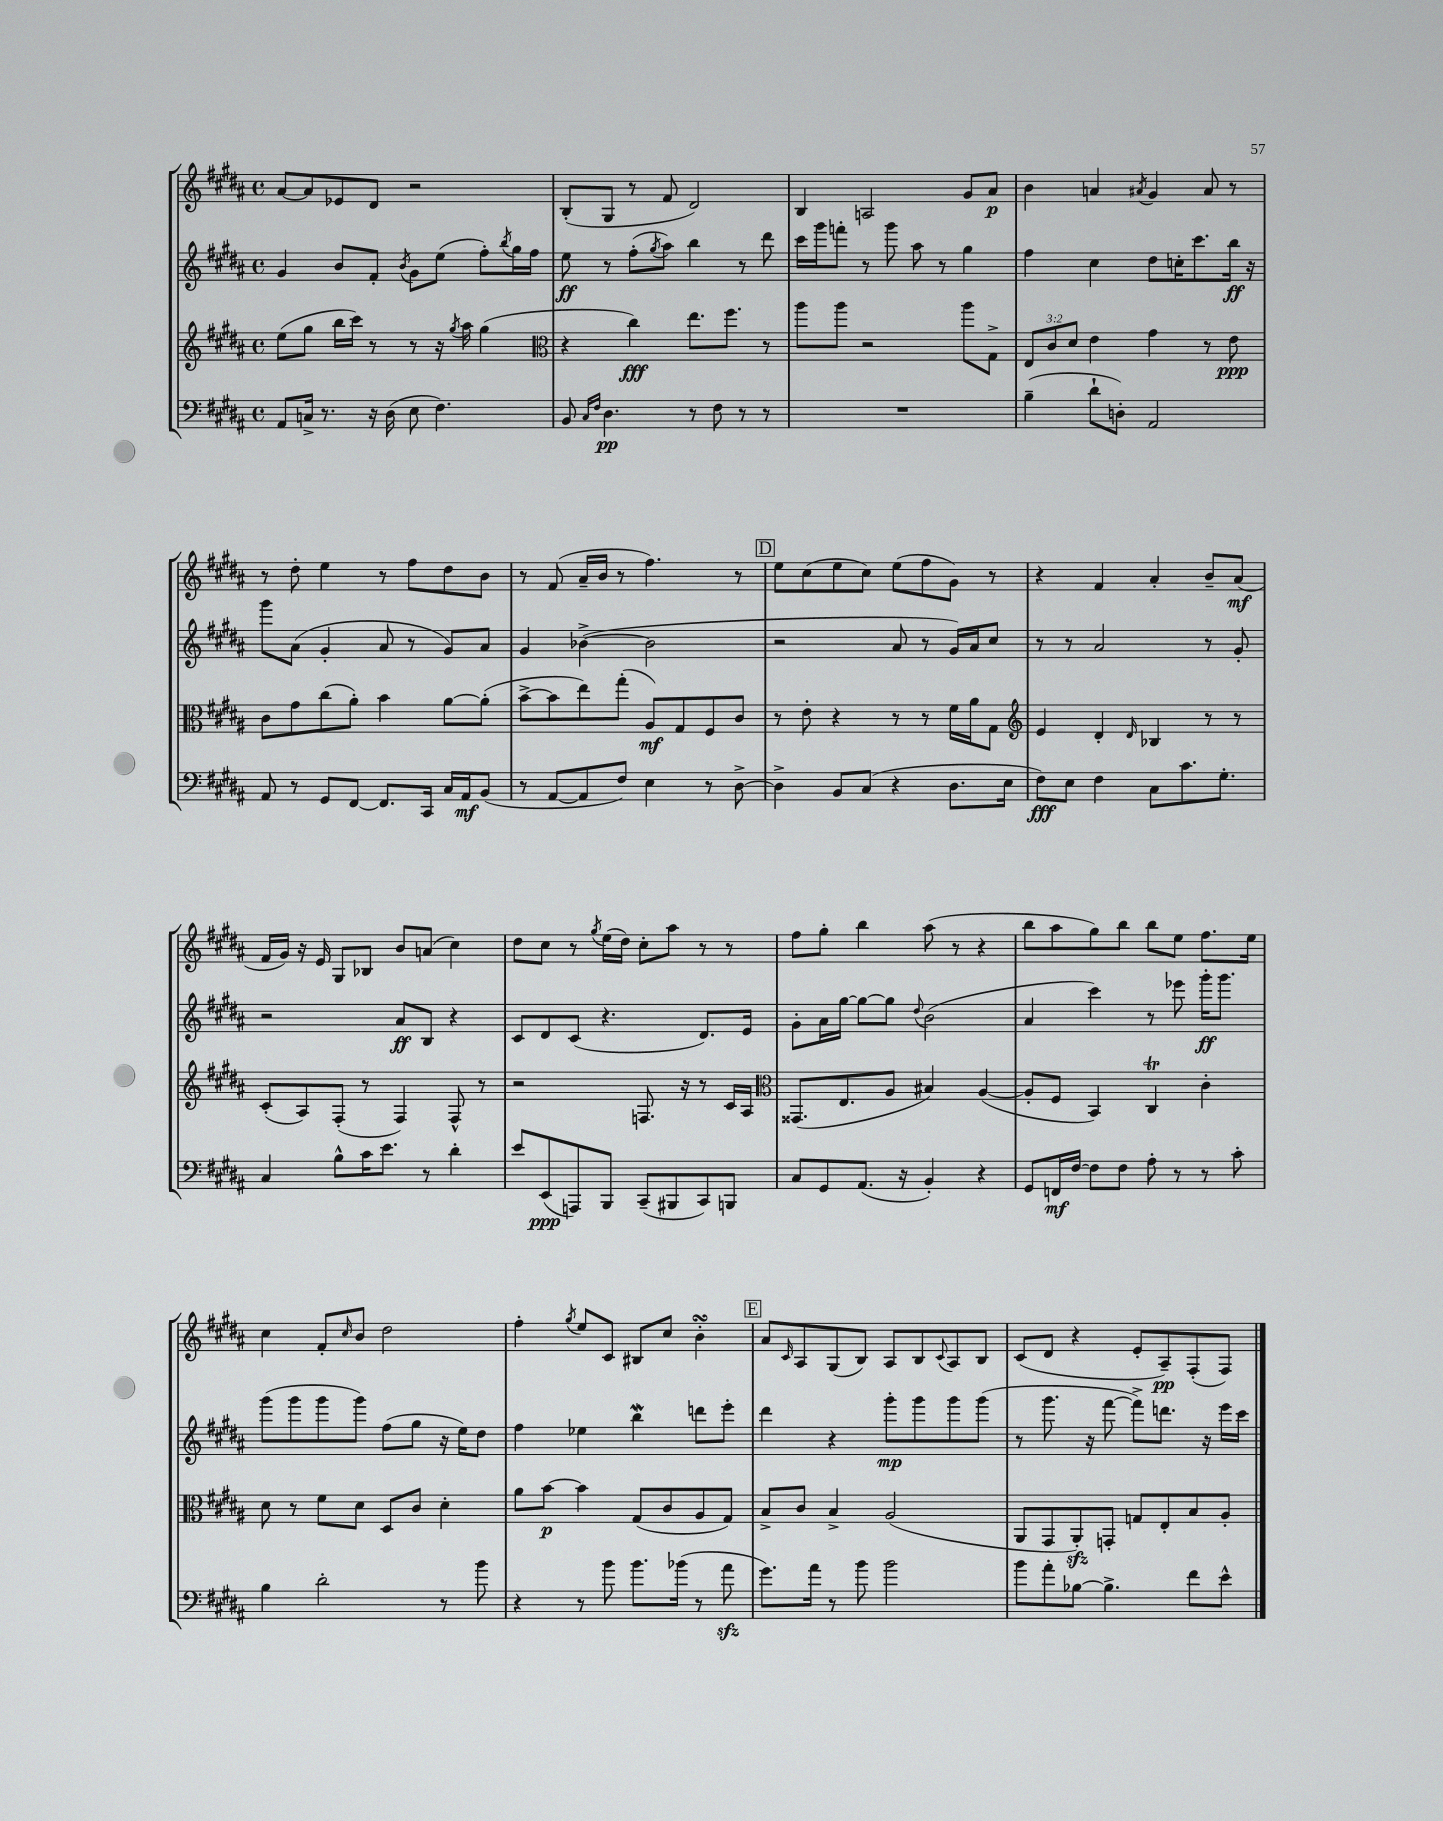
<<
\new StaffGroup <<
\new Staff = "s0" {
    \clef treble \key b \major \defaultTimeSignature \time 4/4
    ais'8~ ais'8 ees'8 dis'8 r2 |
    b8-.( gis8 r8 fis'8 dis'2) |
    b4 a2 gis'8 ais'8\p |
    b'4 a'4 \acciaccatura { ais'8 } gis'4 ais'8 r8 |
    r8 dis''8-. e''4 r8 fis''8 dis''8 b'8 |
    r8 fis'8( ais'16-- b'16 r8 fis''4.) r8 |
    \mark \markup { \box "D" } e''8 cis''8( e''8 cis''8) e''8( fis''8 gis'8) r8 |
    r4 fis'4 ais'4-. b'8-- ais'8\mf( |
    fis'16 gis'16) r16 e'16 gis8 bes8 b'8 a'8( cis''4) |
    dis''8 cis''8 r8 \acciaccatura { gis''8 } e''16( dis''16) cis''8-. ais''8 r8 r8 |
    fis''8 gis''8-. b''4 ais''8( r8 r4 |
    b''8 ais''8 gis''8) b''8 b''8 e''8 fis''8. e''16 |
    cis''4 fis'8-. \grace { cis''16 } b'8 dis''2 |
    fis''4-. \acciaccatura { gis''8 } e''8 cis'8 bis8 cis''8 b'4-.\turn |
    \mark \markup { \box "E" } ais'8 \grace { cis'16 } ais8 gis8( b8) ais8 b8 \appoggiatura { cis'8 } ais8 b8 |
    cis'8( dis'8 r4 e'8-. ais8--\pp) fis8-.( fis8) \bar "|." |
}
\new Staff = "s1" {
    \clef treble \key b \major \defaultTimeSignature \time 4/4
    gis'4 b'8 fis'8-. \acciaccatura { b'8 } gis'8 e''8( fis''8-.) \acciaccatura { b''8 } gis''16 fis''16 |
    e''8\ff r8 fis''8-.( \acciaccatura { gis''8 } ais''8) b''4 r8 dis'''8 |
    cis'''16 gis'''16 f'''8-. r8 gis'''8 ais''8 r8 gis''4 |
    fis''4 cis''4 dis''8 c''16-. cis'''8. b''16\ff r16 |
    gis'''8 ais'8( gis'4-. ais'8 r8 gis'8) ais'8 |
    gis'4 bes'4~->( bes'2 |
    \mark \markup { \box "D" } r2 ais'8 r8 gis'16) ais'16 cis''8 |
    r8 r8 ais'2 r8 gis'8-. |
    r2 ais'8\ff b8 r4 |
    cis'8 dis'8 cis'8( r4. dis'8.) e'16 |
    gis'8-. ais'16 gis''16~ gis''8~ gis''8 \appoggiatura { dis''8 } b'2( |
    ais'4 cis'''4) r8 ees'''8 gis'''16-.\ff gis'''8. |
    gis'''8( gis'''8 gis'''8 gis'''8) fis''8( gis''8 r16 e''16) dis''8 |
    fis''4 ees''4 b''4\mordent d'''8 e'''8-. |
    \mark \markup { \box "E" } dis'''4 r4 gis'''8-.\mp gis'''8 gis'''8 gis'''8( |
    r8 gis'''8. r16 fis'''8~ fis'''8->) d'''8. r16 e'''16 cis'''16 \bar "|." |
}
\new Staff = "s2" {
    \clef treble \key b \major \defaultTimeSignature \time 4/4 \override Staff.TupletNumber.text = #tuplet-number::calc-fraction-text
    e''8( gis''8 b''16 cis'''16) r8 r8 r16 \acciaccatura { gis''8 } ais''16 gis''4( |
    \clef alto r4 cis''4\fff) e''8. fis''8. r8 |
    ais''8 ais''8 r2 ais''8 gis8-> |
    \tuplet 3/2 { e8 cis'8 dis'8 } e'4 gis'4 r8 e'8\ppp |
    cis'8 gis'8 cis''8( ais'8-.) b'4 ais'8~ ais'8-.( |
    b'8~-> b'8 e''8) gis''8-.( ais8\mf) gis8 fis8 cis'8 |
    \mark \markup { \box "D" } r8 e'8-. r4 r8 r8 fis'16 ais'16 gis8 |
    \clef treble e'4 dis'4-. \grace { dis'16 } bes4 r8 r8 |
    cis'8-.( ais8) fis8-.( r8 fis4) fis8-^ r8 |
    r2 f8. r16 r8 cis'16 ais16 |
    \clef alto gisis,8.( e8. ais8 bis4) ais4~( |
    ais8-. fis8 b,4) cis4\trill cis'4-. |
    dis'8 r8 fis'8 dis'8 dis8 cis'8 dis'4-. |
    ais'8 b'8~\p b'4 gis8( cis'8 ais8 gis8) |
    \mark \markup { \box "E" } b8-> cis'8 b4-> ais2( |
    ais,8 gis,8 ais,8-.\sfz) g,8-. g8 e8-. b8 ais8-. \bar "|." |
}
\new Staff = "s3" {
    \clef bass \key b \major \defaultTimeSignature \time 4/4
    ais,8 c16-> r8. r16 dis16( e8 fis4.) |
    b,8 \grace { cis16 fis16 } dis4.\pp r8 fis8 r8 r8 |
    R1 |
    b4--( dis'8-! d8-.) ais,2 |
    ais,8 r8 gis,8 fis,8~ fis,8. cis,16 cis16 ais,16\mf b,8( |
    r8 ais,8~ ais,8 fis8) e4 r8 dis8~-> |
    \mark \markup { \box "D" } dis4-> b,8 cis8( r4 dis8. e16 |
    fis8\fff) e8 fis4 cis8 cis'8. gis8.-. |
    cis4 b8-^ cis'16 e'8. r8 dis'4-. |
    e'8 e,8\ppp( a,,8) b,,8 cis,8--( bis,,8 cis,8) b,,8 |
    cis8 gis,8 ais,8.( r16 b,4-.) r4 |
    gis,8 f,16\mf fis16~ fis8 fis8 ais8-. r8 r8 cis'8-. |
    b4 dis'2-. r8 b'8 |
    r4 r8 b'8 b'8. bes'16( r8 ais'8\sfz |
    \mark \markup { \box "E" } gis'8.) ais'16 r8 b'8 b'2 |
    b'8 ais'8-. bes8~ bes4.-> fis'8 e'8-^ \bar "|." |
}
>>
>>
\layout { \context { \Score \remove "Bar_number_engraver" } }
